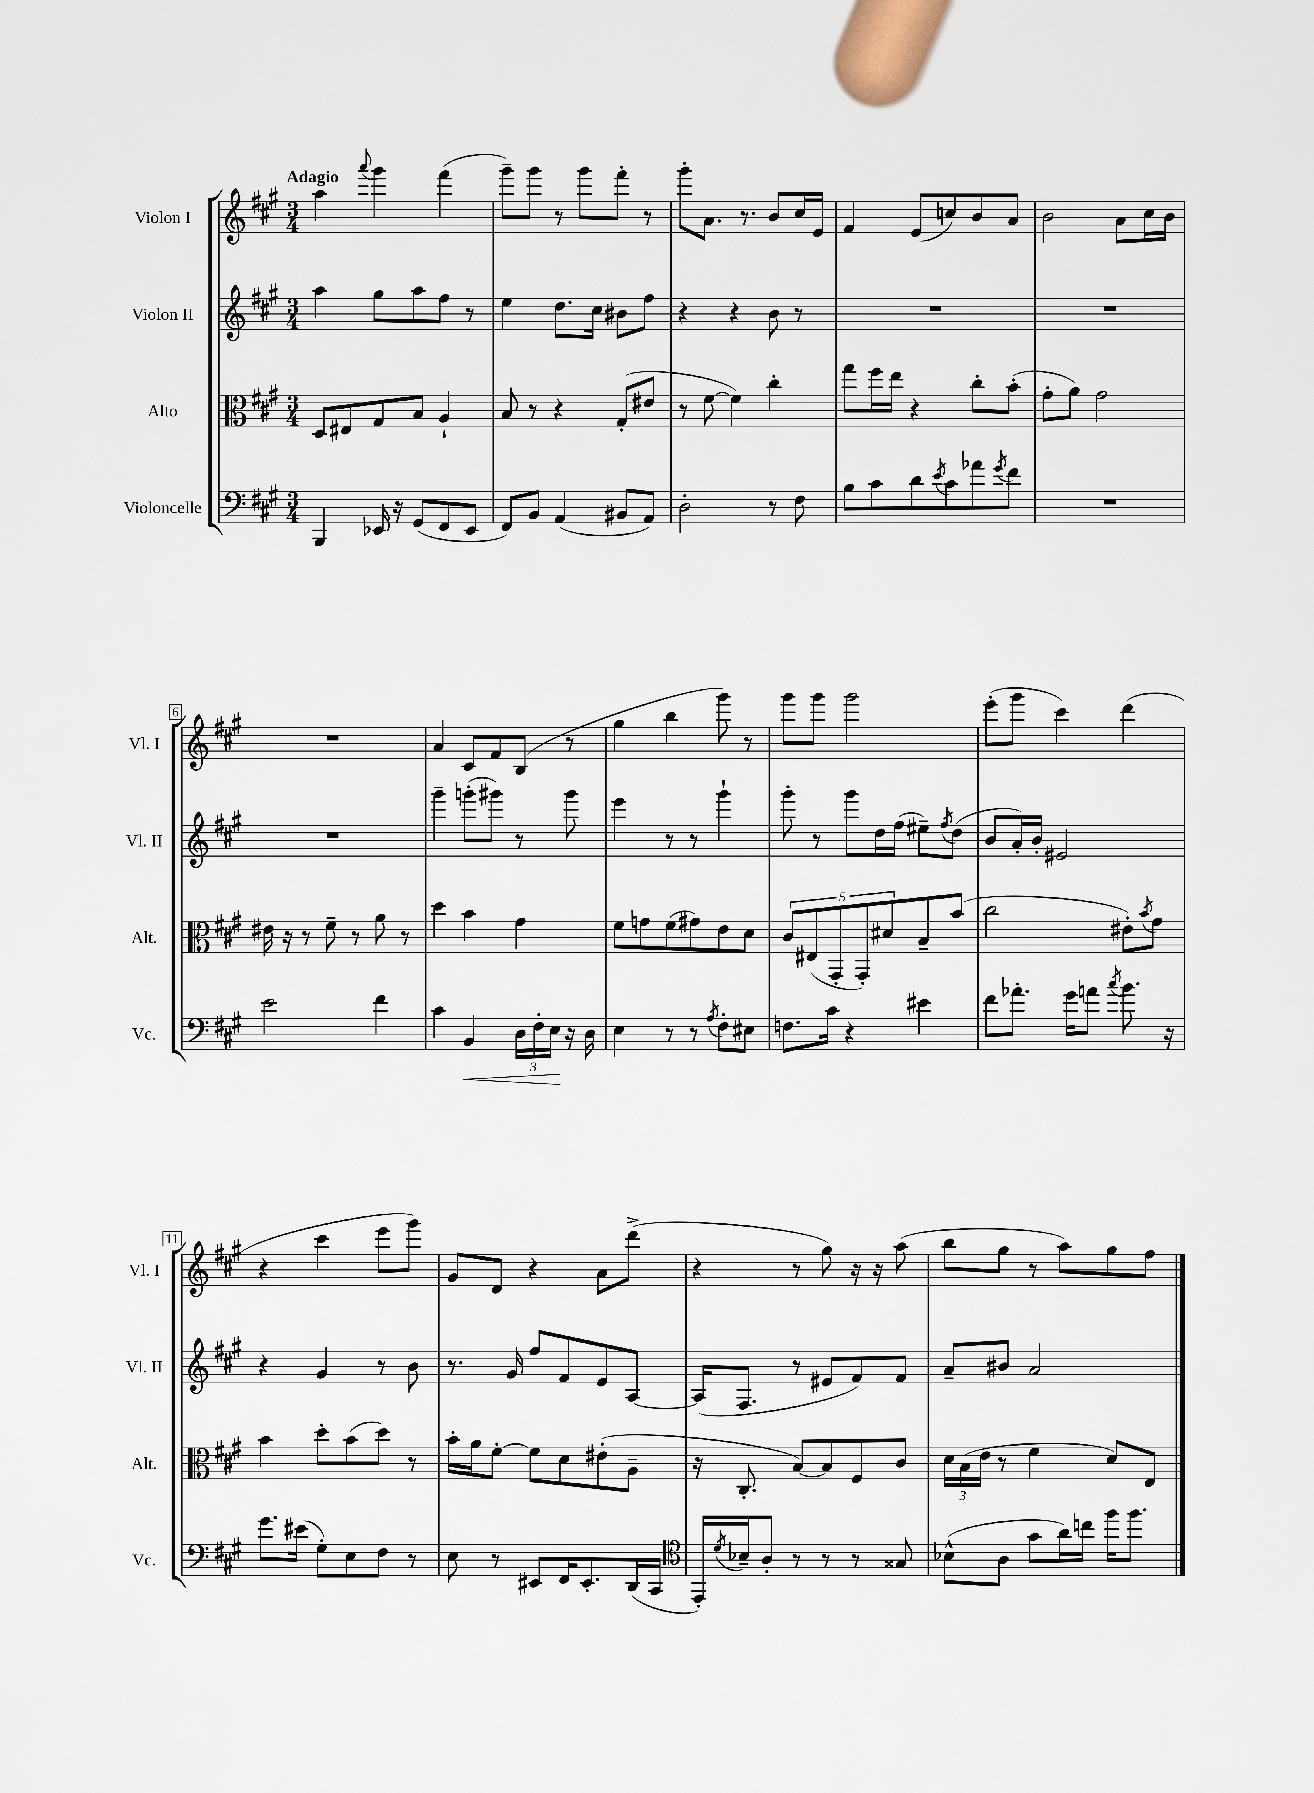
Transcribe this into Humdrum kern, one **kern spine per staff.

**kern	**kern	**kern	**kern
*staff4	*staff3	*staff2	*staff1
*clefF4	*clefC3	*clefG2	*clefG2
*k[f#c#g#]	*k[f#c#g#]	*k[f#c#g#]	*k[f#c#g#]
*M3/4	*M3/4	*M3/4	*M3/4
4BBB/	8D/L	4aa\	4aa\
.	8E#/	.	.
.	.	.	8qqaaa/
16EE-/	8G#/	8gg#\L	4ggg#\
16r	.	.	.
(8GG#/L	8B/J	8aa\	.
8FF#/	4A`/	8ff#\J	(4fff#\
8EE-/J	.	8r	.
=	=	=	=
8FF#/L)	8B/	4ee\	8ggg#~\L)
8BB/J	8r	.	8ggg#\J
(4AA/	4r	8.dd\L	8r
.	.	.	8ggg#\L
.	.	16cc#\Jk	.
8BB#/L	(8G#'/L	8b#\L	8fff#'\J
8AA/J)	8e#/J	8ff#\J	8r
=	=	=	=
2D'\	8r	4r	8ggg#'\L
.	[8f#\	.	8.a\J
.	4f#\])	4r	.
.	.	.	8.r
8r	4cc#'\	8b\	8b/L
8F#\	.	8r	16cc#/L
.	.	.	16e/JJ
=	=	=	=
8B\L	8gg#\L	2.r	4f#/
8c#\	16ff#\L	.	.
.	16ee\JJ	.	.
8d\	4r	.	(8e/L
8qe/	.	.	.
8c#\	.	.	8cc/)
8a-\	8cc#'\L	.	8b/
8qg#/	.	.	.
8f#\J	(8b'\J	.	8a/J
=	=	=	=
2.r	8g#'\L	2.r	2b\
.	8a\J)	.	.
.	2g#\	.	.
.	.	.	8a\L
.	.	.	16cc#\L
.	.	.	16b\JJ
=	=	=	=
2e\	16e#\	2.r	2.r
.	16r	.	.
.	8r	.	.
.	8f#~\	.	.
.	8r	.	.
4f#\	8a\	.	.
.	8r	.	.
=	=	=	=
4c#\	4dd\	4ggg#~\	4a/
4BB/	4b\	(8ggg'\L	8c#/L
.	.	8ggg#\J)	8f#/
24D\LL	4g#\	8r	(8B/J
24F#'\	.	.	.
24E\JJ	.	.	.
16r	.	8ggg#\	8r
16D\	.	.	.
=	=	=	=
4E\	8f#\L	4eee\	4gg#\
.	8g\	.	.
8r	(8f#\	8r	4bb\
8r	8g#\)	8r	.
8qA/	.	.	.
8F#'\L	8e\	4ggg#`\	8ggg#\)
8E#\J	8d\J	.	8r
=	=	=	=
8.F\L	10c#/L	8ggg#'\	8ggg#\L
.	(10E#/	.	.
.	.	8r	8ggg#\J
16c#\Jk	.	.	.
.	10GG#'/	.	.
4r	.	8ggg#\L	2ggg#\
.	10GG#'/)	.	.
.	.	16dd\L	.
.	10d#/	.	.
.	.	(16ff#\JJ	.
4e#\	8B~/	8ee#~\L)	.
.	.	8qff#/	.
.	(8b/J	(8dd\J	.
=	=	=	=
8f#\L	2cc#\	8b/L	(8eee'\L
8.a-'\J	.	16a'/L)	8ggg#\J
.	.	16b'/JJ	.
.	.	2e#/	4ccc#\)
16g#\LK	.	.	.
8a\J	.	.	.
8qcc#/	.	.	.
8.b\	8e#'\L)	.	(4ddd\
.	8qb/	.	.
.	8g#\J	.	.
16r	.	.	.
=	=	=	=
8.g#\L	4b\	4r	4r
(16e#\Jk	.	.	.
8G#'\L)	8dd'\L	4g#/	4ccc#\
8E\	(8b\	.	.
8F#\J	8dd\J)	8r	8eee\L
8r	8r	8b\	8ggg#\J)
=	=	=	=
8E\	16b'\LL	8.r	8g#/L
.	16a\J	.	.
8r	[8f#'\J	.	8d/J
.	.	16g#/	.
8EE#/L	8f#\]L	8ff#/L	4r
16FF#/K	8d\	8f#/	.
8.EE#'/	.	.	.
.	(8e#'\	8e/	8a\L
(16DD/L	8A~\J	[8A/J	(8ddd^\J
16CC#/JJ	.	.	.
=	=	=	=
*clefC4	*	*	*
16EE'/LL)	16r	(16A/]LK	4r
8qd/	.	.	.
16B-~/J	8.C#'/	8.F#/J	.
8A'/J	.	.	.
8r	[8B/L)	8r	8r
8r	8B/]	8e#/L	8gg#\)
8r	8F#/	8f#/)	16r
.	.	.	16r
8G##/	8c#/J	8f#/J	(8aa\
=	=	=	=
(8B-^^\L	24d\LL	8a~/L	8bb\L
.	(24B\	.	.
.	24e\JJ	.	.
8A\J	8r	8b#/J	8gg#\J
8g#\L	4f#\	2a/	8r
16a\L)	.	.	8aa\L)
16cc\JJ	.	.	.
16ff#\LK	8d/L)	.	8gg#\
8.ff#\J	.	.	.
.	8E/J	.	8ff#\J
==	==	==	==
*-	*-	*-	*-
